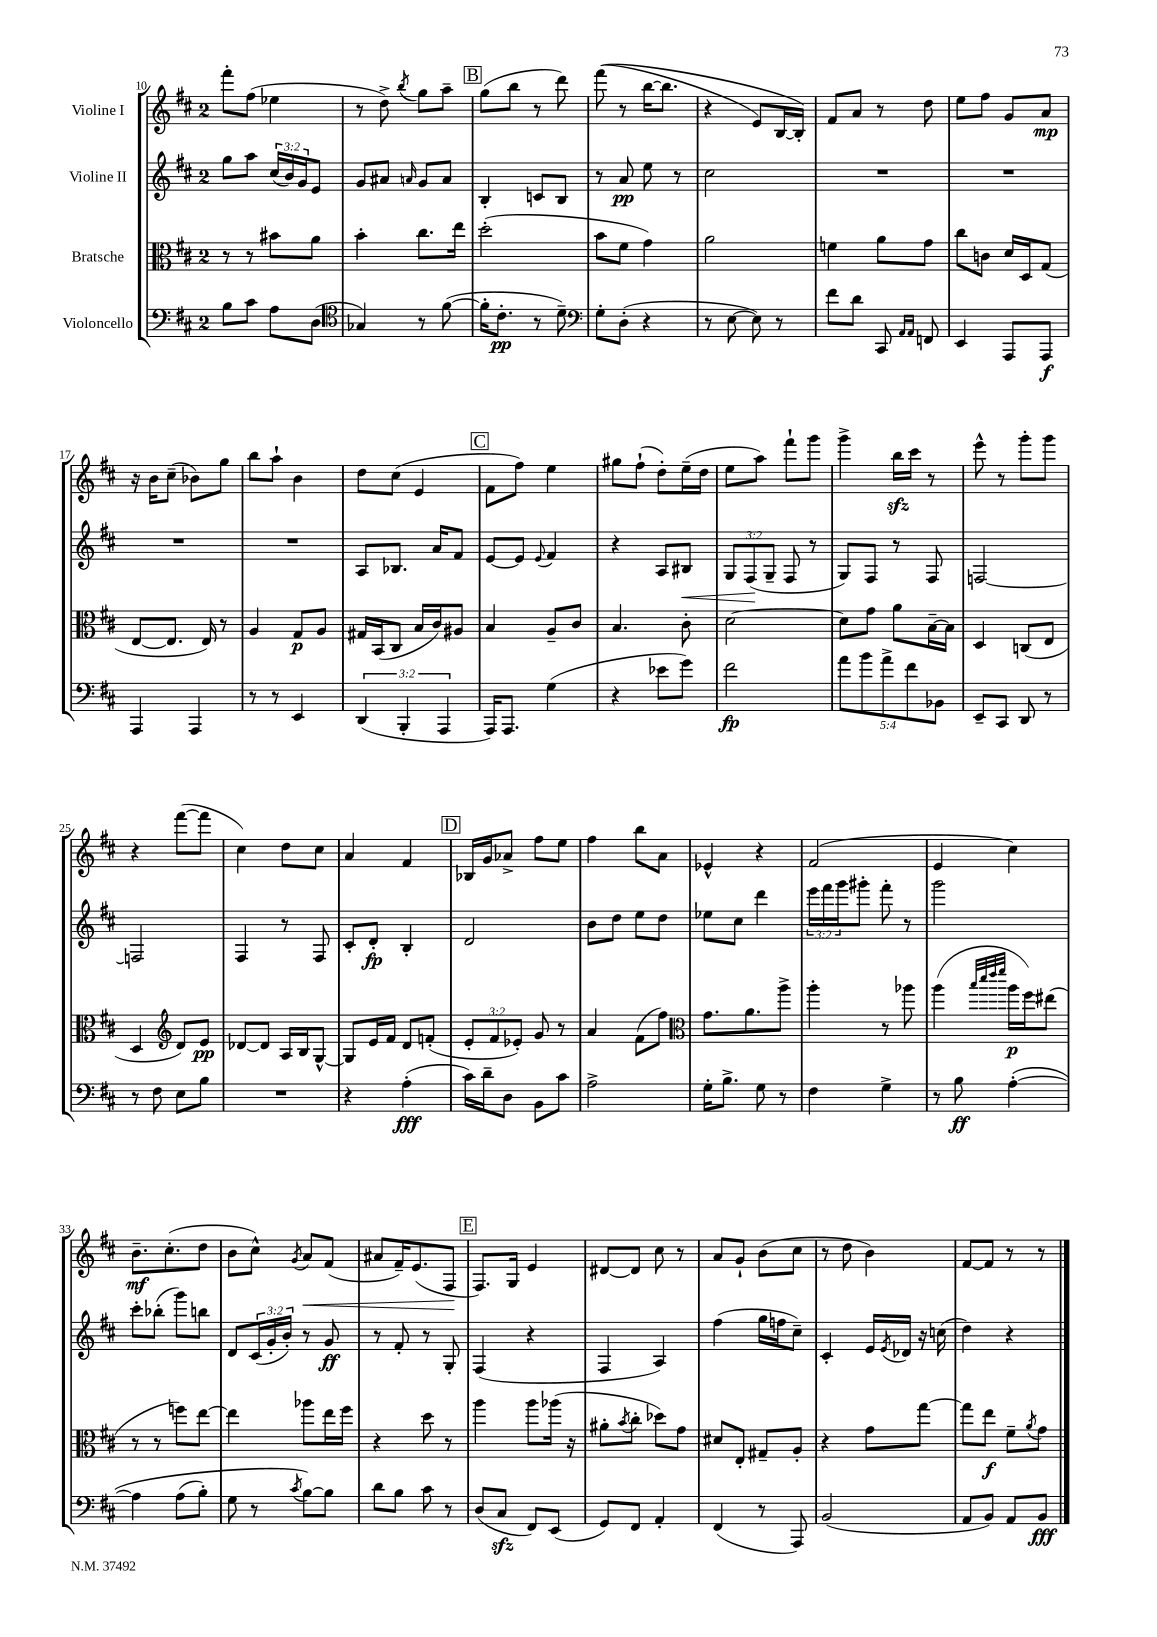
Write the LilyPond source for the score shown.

<<
\new StaffGroup <<
\new Staff = "s0" \with { instrumentName = "Violine I" } {
    \clef treble \key d \major \once \override Staff.TimeSignature.style = #'single-digit \time 2/4
    fis'''8-. fis''8( ees''4 |
    r8 d''8->) \acciaccatura { b''8 } g''8 a''8-- |
    \mark \markup { \box "B" } g''8( b''8 r8 d'''8) |
    fis'''8(\( r8 b''16~ b''8. |
    r4 e'8) b16~ b16-.\) |
    fis'8 a'8 r8 d''8 |
    e''8 fis''8 g'8 a'8\mp |
    r16 b'16 cis''8--( bes'8) g''8 |
    b''8 a''8-! b'4 |
    d''8 cis''8( e'4 |
    \mark \markup { \box "C" } fis'8 fis''8) e''4 |
    gis''8 fis''8-!( d''8-.) e''16--( d''16 |
    e''8 a''8) fis'''8-! g'''8 |
    g'''4-> b''16\sfz cis'''16 r8 |
    e'''8-^ r8 g'''8-. g'''8 |
    r4 fis'''8~( fis'''8 |
    cis''4) d''8 cis''8 |
    a'4 fis'4 |
    \mark \markup { \box "D" } bes16 g'16 aes'8-> fis''8 e''8 |
    fis''4 b''8 a'8 |
    ees'4-^ r4 |
    fis'2( |
    e'4 cis''4) |
    b'8.--\mf cis''8.-.( d''8 |
    b'8 cis''8-^) \acciaccatura { g'8 } a'8\< fis'8( |
    ais'8 fis'16--) e'8.( fis8\! |
    \mark \markup { \box "E" } fis8.) g16 e'4 |
    dis'8~ dis'8 cis''8 r8 |
    a'8 g'8-! b'8( cis''8 |
    r8 d''8 b'4) |
    fis'8~ fis'8 r8 r8 \bar "|." |
}
\new Staff = "s1" \with { instrumentName = "Violine II" } {
    \clef treble \key d \major \once \override Staff.TimeSignature.style = #'single-digit \time 2/4 \override Staff.TupletNumber.text = #tuplet-number::calc-fraction-text
    g''8 a''8 \tuplet 3/2 { cis''16( b'16) g'16 } e'8 |
    g'8 ais'8 \grace { a'16 } g'8 a'8 |
    \mark \markup { \box "B" } b4-. c'8 b8 |
    r8 a'8\pp e''8 r8 |
    cis''2 |
    R2 |
    R2 |
    R2 |
    R2 |
    a8 bes8. a'16 fis'8 |
    \mark \markup { \box "C" } e'8~ e'8 \appoggiatura { e'8 } fis'4 |
    r4 a8 bis8\< |
    \tuplet 3/2 { g8 fis8\!( g8-- } fis8 r8 |
    g8) fis8 r8 fis8 |
    f2~ |
    f2 |
    fis4 r8 fis8 |
    cis'8-. d'8-.\fp b4-. |
    \mark \markup { \box "D" } d'2 |
    b'8 d''8 e''8 d''8 |
    ees''8 cis''8 d'''4 |
    \tuplet 3/2 { e'''16 fis'''16 g'''16 } gis'''8-. fis'''8-. r8 |
    g'''2 |
    cis'''8-. bes''8-.( g'''8) b''8 |
    d'8 \tuplet 3/2 { cis'16( g'16-. b'16-.) } r8 g'8\ff |
    r8 fis'8-. r8 g8-. |
    \mark \markup { \box "E" } fis4( r4 |
    fis4 a4) |
    fis''4( g''16 f''16 cis''8--) |
    cis'4-. e'16 \acciaccatura { e'8 } des'16 r16 c''16( |
    d''4) r4 \bar "|." |
}
\new Staff = "s2" \with { instrumentName = "Bratsche" } {
    \clef alto \key d \major \once \override Staff.TimeSignature.style = #'single-digit \time 2/4 \override Staff.TupletNumber.text = #tuplet-number::calc-fraction-text
    r8 r8 bis'8 a'8 |
    b'4-. cis''8. e''16 |
    \mark \markup { \box "B" } d''2-.( |
    b'8 fis'8 g'4) |
    a'2 |
    f'4 a'8 g'8 |
    cis''8 c'8 d'16 d16 g8( |
    e8~ e8. e16) r8 |
    a4 g8\p a8 |
    gis16 b,16( cis8 b16 cis'16) ais8 |
    \mark \markup { \box "C" } b4 a8-- cis'8 |
    b4. cis'8-. |
    d'2~ |
    d'8 g'8 a'8 b16~-- b16 |
    d4 c8( e8 |
    d4 \clef treble d'8) e'8\pp |
    des'8~ des'8 a16 b16 g8~-^ |
    g8 e'16 fis'16 d'8 f'8-.( |
    \mark \markup { \box "D" } \tuplet 3/2 { e'8-. fis'8 ees'8-.) } g'8 r8 |
    a'4 fis'8( fis''8) |
    \clef alto g'8. a'8. a''8-> |
    a''4-. r8 aes''8 |
    a''4( \grace { b''32 d'''32 e'''32 fis'''32 } a''16\p fis''16) eis''8( |
    r8 r8 f''8) e''8~ |
    e''4 aes''8 e''16 fis''16 |
    r4 d''8 r8 |
    \mark \markup { \box "E" } a''4 a''8 aes''16( r16 |
    ais'8-. \acciaccatura { b'8 } cis''8-. des''8) g'8 |
    dis'8 e8-. gis8-- a8-. |
    r4 g'8 g''8~ |
    g''8 e''8\f fis'8-- \acciaccatura { a'8 } g'8 \bar "|." |
}
\new Staff = "s3" \with { instrumentName = "Violoncello" } {
    \clef bass \key d \major \once \override Staff.TimeSignature.style = #'single-digit \time 2/4 \override Staff.TupletNumber.text = #tuplet-number::calc-fraction-text
    b8 cis'8 a8 d8( |
    \clef tenor ges4) r8 fis'8~( |
    \mark \markup { \box "B" } fis'16-. cis'8.-.\pp r8 d'8--) |
    \clef bass g8-. d8-.( r4 |
    r8 e8~ e8) r8 |
    fis'8 d'8 cis,8 \grace { a,16 a,16 } f,8 |
    e,4 a,,8 a,,8\f |
    a,,4 a,,4 |
    r8 r8 e,4 |
    \tuplet 3/2 { d,4( b,,4-. a,,4 } |
    \mark \markup { \box "C" } a,,16) a,,8. g4( |
    r4 ees'8 g'8) |
    fis'2\fp |
    \tuplet 5/4 { a'8 b'8 a'8-> fis'8 bes,8 } |
    e,8-- cis,8 d,8 r8 |
    r8 fis8 e8 b8 |
    R2 |
    r4 a4-.\fff( |
    \mark \markup { \box "D" } cis'16) d'16-- d8 b,8 cis'8 |
    a2-> |
    g16-. b8.-> g8 r8 |
    fis4 g4-> |
    r8 b8\ff a4~-.\( |
    a4 a8( b8-.) |
    g8 r8 \acciaccatura { cis'8 } b8~\) b8 |
    d'8 b8 cis'8 r8 |
    \mark \markup { \box "E" } d8( cis8\sfz fis,8) e,8( |
    g,8) fis,8 a,4-. |
    fis,4( r8 a,,8) |
    b,2( |
    a,8 b,8) a,8 b,8\fff \bar "|." |
}
>>
>>
\layout { \context { \Score currentBarNumber = #10 } }
